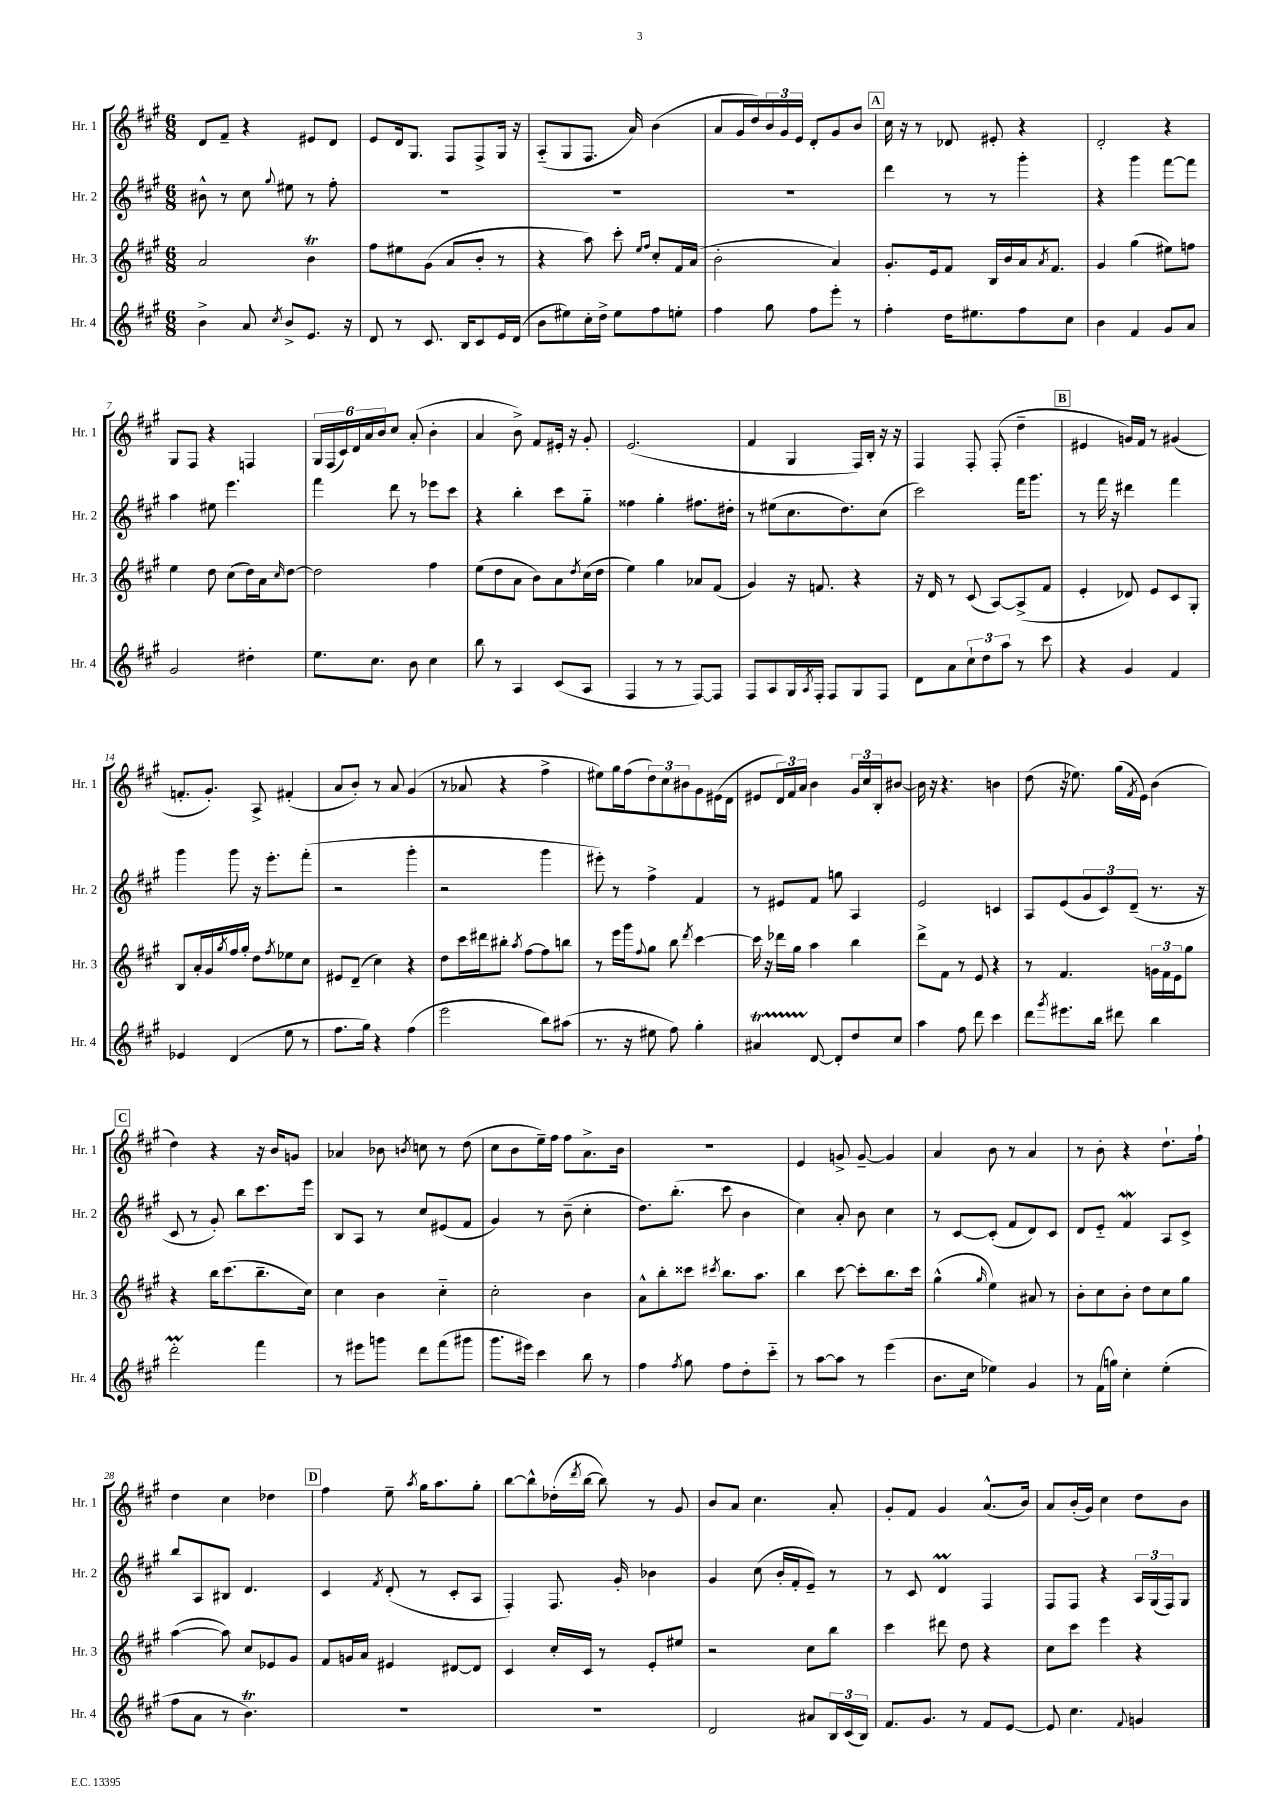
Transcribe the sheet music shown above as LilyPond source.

<<
\new StaffGroup <<
\new Staff = "s0" \with { instrumentName = "Hr. 1" shortInstrumentName = "Hr. 1" } {
    \clef treble \key a \major \numericTimeSignature \time 6/8
    d'8 fis'8-- r4 eis'8 d'8 |
    e'8 d'16 gis8. fis8 fis8-> gis16 r16 |
    a8-_( gis8 fis8. a'16) b'4( |
    a'8 gis'16 d''16) \tuplet 3/2 { b'16 gis'16 e'16 } d'8-. gis'8 b'8 |
    \mark \markup { \box "A" } cis''16 r16 r8 des'8 eis'8-. r4 |
    d'2-. r4 |
    gis8 fis8 r4 f4 |
    \tuplet 6/4 { gis16 fis16( cis'16) d'16 a'16 b'16 } cis''8 a'8-.( b'4-. |
    a'4 b'8->) fis'8 eis'16-. r16 gis'8-. |
    e'2.( |
    fis'4 gis4 fis16) b16-. r16 r16 |
    fis4 fis8-. fis8-.( d''4-- |
    \mark \markup { \box "B" } eis'4 g'16) fis'16 r8 gis'4( |
    f'8.-. gis'8.-.) a8-> fis'4-.( |
    a'8 b'8-.) r8 a'8 gis'4( |
    r8 aes'8 r4 fis''4-> |
    eis''8) gis''16 fis''16( \tuplet 3/2 { d''8) cis''8 bis'8 } gis'8 eis'16( d'16 |
    eis'8 \tuplet 3/2 { d'16) fis'16 a'16 } b'4 \tuplet 3/2 { gis'16 cis''16 b16-. } bis'8~ |
    bis'16 r16 r4. b'4 |
    d''8( r16 ees''8.) gis''16( \acciaccatura { fis'8 } e'16) b'4( |
    \mark \markup { \box "C" } d''4) r4 r16 b'16 g'8 |
    aes'4 bes'8 \acciaccatura { b'8 } c''8 r8 d''8( |
    cis''8 b'8 e''16--) fis''16 fis''8 a'8.-> b'16 |
    R2. |
    e'4 g'8-> g'8~-- g'4 |
    a'4 b'8 r8 a'4 |
    r8 b'8-. r4 d''8.-! fis''16-! |
    d''4 cis''4 des''4 |
    \mark \markup { \box "D" } fis''4 e''8-- \acciaccatura { a''8 } gis''16 a''8. gis''8-. |
    b''8~ b''8-^ des''16-.( \acciaccatura { d'''8 } b''16~ b''8) r8 gis'8 |
    b'8 a'8 cis''4. a'8-. |
    gis'8-. fis'8 gis'4 a'8.-^( b'16) |
    a'8 b'16-.( gis'16) cis''4 d''8 b'8 \bar "|." |
}
\new Staff = "s1" \with { instrumentName = "Hr. 2" shortInstrumentName = "Hr. 2" } {
    \clef treble \key a \major \numericTimeSignature \time 6/8
    bis'8-^ r8 cis''8 \appoggiatura { gis''8 } eis''8 r8 fis''8-. |
    R2. |
    R2. |
    R2. |
    \mark \markup { \box "A" } d'''4 r8 r8 gis'''4-. |
    r4 gis'''4 fis'''8~ fis'''8 |
    a''4 eis''8 e'''4. |
    fis'''4 d'''8 r8 ees'''8 cis'''8 |
    r4 b''4-. cis'''8 gis''8-_ |
    fisis''4 gis''4-. fis''8. dis''16-. |
    r8 eis''8( cis''8. d''8.) cis''8( |
    cis'''2) fis'''16 gis'''8. |
    \mark \markup { \box "B" } r8 fis'''16 r16 dis'''4 fis'''4 |
    gis'''4 gis'''8 r16 e'''8.-. fis'''8-.( |
    r2 gis'''4-. |
    r2 gis'''4 |
    eis'''8-.) r8 fis''4-> fis'4 |
    r8 eis'8 fis'8 g''8 a4 |
    e'2 c'4 |
    a8 e'8( \tuplet 3/2 { gis'8 cis'8) d'8--( } r8. r16 |
    \mark \markup { \box "C" } cis'8 r8 gis'8-.) b''8 cis'''8. e'''16 |
    b8 a8 r8 cis''8 eis'8( fis'8 |
    gis'4) r8 b'8--( cis''4-. |
    d''8.) b''8.-.( cis'''8 b'4 |
    cis''4) a'8-. b'8 cis''4 |
    r8 cis'8~ cis'8-.( fis'8 d'8) cis'8 |
    d'8 e'8-_ fis'4\mordent a8 cis'8-> |
    b''8 a8 bis8 d'4. |
    \mark \markup { \box "D" } cis'4 \acciaccatura { fis'8 } d'8-.( r8 cis'8-. a8 |
    fis4-.) fis8. gis'16-. bes'4 |
    gis'4 cis''8( b'16-. fis'16-. e'8--) r8 |
    r8 cis'8 d'4\prall fis4 |
    fis8 fis8 r4 \tuplet 3/2 { a16 gis16( fis16) } gis8 \bar "|." |
}
\new Staff = "s2" \with { instrumentName = "Hr. 3" shortInstrumentName = "Hr. 3" } {
    \clef treble \key a \major \numericTimeSignature \time 6/8
    a'2 b'4\trill |
    fis''8 eis''8 gis'8( a'8 b'8-. r8 |
    r4 a''8) cis'''8-. \grace { e''16 fis''16 } cis''8-. fis'16 a'16( |
    b'2-. a'4) |
    \mark \markup { \box "A" } gis'8.-. e'16 fis'8 b16 b'16 a'16 \acciaccatura { a'8 } fis'8. |
    gis'4 gis''4( eis''8) f''8 |
    e''4 d''8 cis''8( d''16) a'16 \grace { cis''16 } d''8~ |
    d''2 fis''4 |
    e''8( d''8 a'8 b'8) a'8 \acciaccatura { d''8 } cis''16( d''16 |
    e''4) gis''4 aes'8 fis'8( |
    gis'4) r16 f'8. r4 |
    r16 d'16 r8 cis'8( a8~) a8->( fis'8 |
    \mark \markup { \box "B" } e'4-. des'8) e'8 cis'8 gis8-. |
    b8 a'16-. gis'16 \acciaccatura { gis''8 } fis''16 gis''16-. d''8 \acciaccatura { fis''8 } ees''8 cis''8 |
    eis'8 d'8--( cis''4) r4 |
    d''8 cis'''16 dis'''16 bis''8-. \acciaccatura { a''8 } fis''8~ fis''8 b''8 |
    r8 e'''16 gis'''16 \appoggiatura { fis''8 } gis''8 b''8 \acciaccatura { d'''8 } cis'''4~ |
    cis'''16 r16 des'''16 gis''16 a''4 b''4 |
    d'''8-> fis'8 r8 e'8 r4 |
    r8 fis'4. \tuplet 3/2 { g'16 fis'16 e'16 } gis''8 |
    \mark \markup { \box "C" } r4 b''16 cis'''8.( b''8.-- cis''16) |
    cis''4 b'4 cis''4-_ |
    cis''2-. b'4 |
    a'8-^ b''8-. cisis'''8 \acciaccatura { cis'''8 } b''8. a''8. |
    b''4 cis'''8~ cis'''8-. b''8. cis'''16 |
    gis''4-^( \grace { gis''16 } e''4) ais'8 r8 |
    b'8-. cis''8 b'8-. d''8 cis''8 gis''8 |
    a''4~( a''8) cis''8 ees'8 gis'8 |
    \mark \markup { \box "D" } fis'8 g'16 a'16 eis'4 dis'8~ dis'8 |
    cis'4 cis''16-. cis'16 r8 e'8-. eis''8 |
    r2 cis''8 b''8 |
    cis'''4 dis'''8 d''8 r4 |
    cis''8 cis'''8 e'''4 r4 \bar "|." |
}
\new Staff = "s3" \with { instrumentName = "Hr. 4" shortInstrumentName = "Hr. 4" } {
    \clef treble \key a \major \numericTimeSignature \time 6/8
    b'4-> a'8 \acciaccatura { cis''8 } b'8-> e'8. r16 |
    d'8 r8 cis'8. b16 cis'8 e'16 d'16( |
    b'8 eis''8) cis''16-. d''16-> eis''8 fis''8 e''8-. |
    fis''4 gis''8 fis''8 e'''8-. r8 |
    \mark \markup { \box "A" } fis''4-. d''16 eis''8. fis''8 cis''8 |
    b'4 fis'4 gis'8 a'8 |
    gis'2 dis''4-. |
    e''8. cis''8. b'8 cis''4 |
    b''8 r8 a4 cis'8( a8 |
    fis4 r8 r8 fis8~) fis8 |
    fis8 a8 gis16 \acciaccatura { a8 } fis16-. fis8 gis8 fis8 |
    d'8 a'8 \tuplet 3/2 { cis''8-! d''8 a''8 } r8 cis'''8 |
    \mark \markup { \box "B" } r4 gis'4 fis'4 |
    ees'4 d'4( e''8 r8 |
    fis''8. gis''16) r4 fis''4( |
    e'''2 b''8) ais''8( |
    r8. r16 eis''8 fis''8) gis''4-. |
    ais'4\startTrillSpan d'8~\stopTrillSpan d'8-. d''8 cis''8 |
    a''4 fis''8 d'''8 cis'''4 |
    d'''8 \acciaccatura { gis'''8 } eis'''8. b''16 dis'''8 b''4 |
    \mark \markup { \box "C" } d'''2-.\prall fis'''4 |
    r8 eis'''8 g'''8 d'''8 fis'''8( gis'''8 |
    gis'''8. eis'''16) cis'''4 b''8 r8 |
    fis''4 \acciaccatura { fis''8 } gis''8 fis''8 d''8-. cis'''8-_ |
    r8 a''8~ a''8 r8 e'''4( |
    b'8. cis''16 ees''4) gis'4 |
    r8 fis'16( g''16) cis''4-. e''4-.( |
    fis''8 a'8 r8 b'4.\trill) |
    \mark \markup { \box "D" } R2. |
    R2. |
    d'2 ais'8 \tuplet 3/2 { b16 cis'16( b16) } |
    fis'8. gis'8. r8 fis'8 e'8~ |
    e'8 cis''4. \appoggiatura { fis'8 } g'4 \bar "|." |
}
>>
>>
